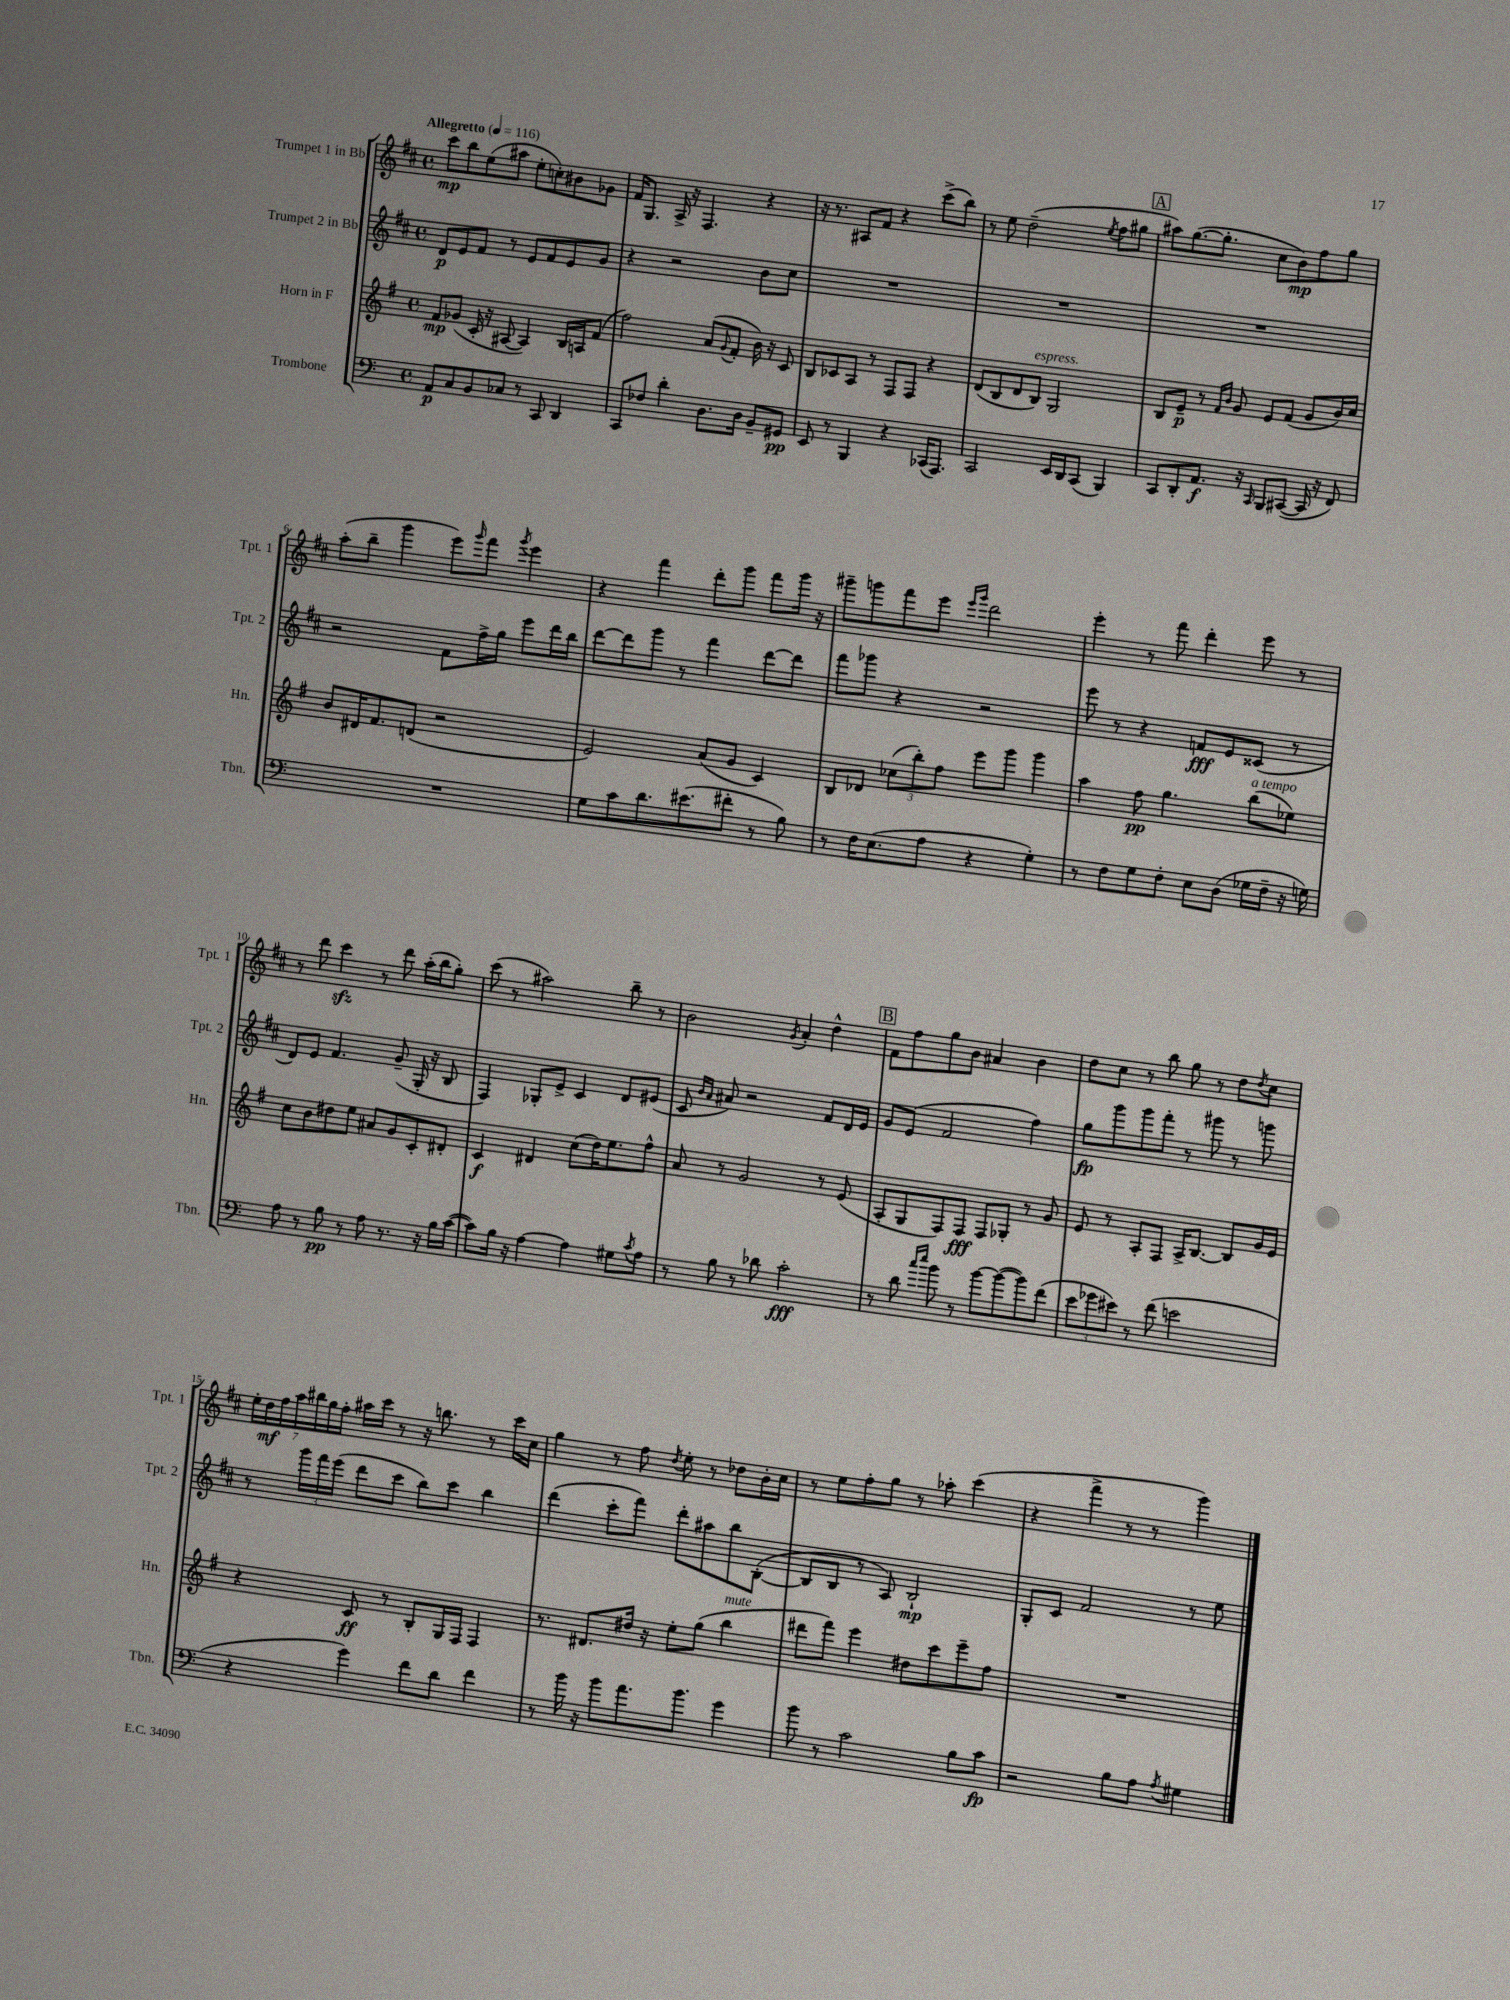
<<
\new StaffGroup <<
\new Staff = "s0" \with { instrumentName = "Trumpet 1 in Bb" shortInstrumentName = "Tpt. 1" } {
    \clef treble \key d \major \defaultTimeSignature \time 4/4 \tempo "Allegretto" 4 = 116
    cis'''8\mp b''8 e''8( ais''8 e''8-. c''8-.) bis'8 ges'8 |
    fis'16 g8. a16-> r16 fis4. r4 |
    r16 r8. ais8 fis'8 r4 cis'''8->( b''8) |
    r8 e''8 d''2--( \acciaccatura { e''8 } fis''8 gis''8 |
    \mark \markup { \box "A" } ais''8) g''8.~( g''8.-. cis''8 b'8\mp) fis''8 g''8 |
    a''8-.( b''8-- g'''4 e'''8) \grace { g'''16 } fis'''8 \acciaccatura { g'''8 } e'''4 |
    r4 fis'''4 d'''8-. g'''8 fis'''8 g'''16 r16 |
    gis'''8-- g'''8 fis'''8 e'''8 \grace { e'''16 g'''16 } d'''2 |
    e'''4-. r8 fis'''8 d'''4-. e'''8 r8 |
    r8 d'''8 cis'''4\sfz r8 d'''8 a''16-.( b''16 g''8-.) |
    cis'''8( r8 ais''2) b''8-- r8 |
    b'2 \acciaccatura { g'8 } a'4-. d''4-^ |
    \mark \markup { \box "B" } fis'8 fis''8 g''8 b'8 ais'4 b'4 |
    d''8 cis''8 r8 b''8 g''8 r8 d''8 \acciaccatura { d''8 } cis''8 |
    \tuplet 7/4 { e''16-. d''16\mf fis''16 a''16 bis''16 g''16 fis''16-. } ais''16 cis'''16 r8 r16 b''8. r8 cis'''16 cis''16 |
    g''4 r8 fis''8 \acciaccatura { d''8 } e''8-. r8 des''8 b'16-. cis''16 |
    r8 e''8 fis''8-. g''8 r8 aes''8-. cis'''4( |
    r4 fis'''4-> r8 r8 g'''4) \bar "|." |
}
\new Staff = "s1" \with { instrumentName = "Trumpet 2 in Bb" shortInstrumentName = "Tpt. 2" } {
    \clef treble \key d \major \defaultTimeSignature \time 4/4
    d'8\p e'8 fis'8 r8 e'8 fis'8 e'8 g'8 |
    r4 r2 b'8 cis''8 |
    R1 |
    R1 |
    \mark \markup { \box "A" } R1 |
    r2 fis'8 fis''16-> g''16 e'''8 d'''16 b''16 |
    d'''8~ d'''8 g'''8 r8 fis'''4 d'''8~ d'''8 |
    fis'''8 ges'''8 r4 r2 |
    e'''8 r8 r4 f'8\fff e'8 cisis'8( r8 |
    d'8) e'8 fis'4. g'8--( g16-. r16 b8 |
    fis4) ges8-. e'8-> cis'4 d'8 eis'8( |
    cis'8 \grace { b'16 a'16 } ais'8) r2 fis'8 d'16 e'16 |
    \mark \markup { \box "B" } g'8 e'8( fis'2 fis''4) |
    g''8\fp g'''8 g'''8 fis'''8-. r8 gis'''8 r8 g'''8 |
    r8 \tuplet 3/2 { g'''16 fis'''16 e'''16( } d'''8 cis'''8 b''8) cis'''8 b''4 |
    d'''4( cis'''8-. fis'''8) d'''8-. ais''8 b''8 b8~-.( |
    b8 b8 r8 a8) b2-!\mp |
    g8-. cis'8 fis'2 r8 e''8 \bar "|." |
}
\new Staff = "s2" \with { instrumentName = "Horn in F" shortInstrumentName = "Hn." } {
    \clef treble \key g \major \defaultTimeSignature \time 4/4
    fis'8\mp ges'8( c'16-. r16 ais8~ ais4) b16 a16 fis'8( |
    fis''2) a'8( \appoggiatura { g'8 } fis'8-. b'16) r16 c'8 |
    b8 ces'8 a8 r8 fis8 fis8 r4 |
    d'8( b8 d'8 b8^\markup { \italic "espress." }) g2 |
    \mark \markup { \box "A" } b8 e'8--\p r8 \grace { fis'16 b'16 } g'8 e'8 fis'8( g'8 b'16) c''16 |
    b'8 dis'16 fis'8. d'8( r2 |
    e'2) a'8( g'8 c'4) |
    b8 des'8 \tuplet 3/2 { ces''8( b''8-.) fis''8 } e'''8 g'''8 g'''4 |
    a''4 fis''8\pp g''4. b''8^\markup { \italic "a tempo" }( ees''8) |
    c''8 b'8 dis''8 e''8 ais'8 g'8 c'8-. dis'8-. |
    c'4\f dis'4 c''8( d''16) e''8. fis''8-^ |
    a'8 r8 g'2 r8 e'8( |
    \mark \markup { \box "B" } a8-. g8 fis8) fis8\fff fis8 ges8-. r8 g'8 |
    e'8 r8 a8-. fis8 a16-> b8.~ b8 g'16 e'16 |
    r4 c'8\ff r8 b8-. g16 fis16 fis4 |
    r8. dis'8. dis''16 r16 e''8-. g''8( b''4^\markup { \italic "mute" } |
    dis'''8 fis'''8) e'''4 dis''8 c'''8 e'''8-- fis''8 |
    R1 \bar "|." |
}
\new Staff = "s3" \with { instrumentName = "Trombone" shortInstrumentName = "Tbn." } {
    \clef bass \key c \major \defaultTimeSignature \time 4/4
    a,8\p c8 b,8 ces8 r8 c,8 d,4 |
    c,8 fes8 d'4-. d8. d16 b,8-- gis,8\pp |
    e,8 r8 b,,4 r4 ces,16( a,,8.) |
    c,2 e,16 d,16 c,8( b,,4) |
    \mark \markup { \box "A" } c,8 d,8-. a,8.\f r16 \grace { c,16 } b,,8 cis,8~( cis,16 r16 f,8) |
    R1 |
    g8 c'8 d'8. eis'8.( fis'8-. r8 b8) |
    r8 f16 e8.( a8 r4 g4-.) |
    r8 f8 g8 f8-. e8 d8( ges16 f16-- r16 g16) |
    a8 r8 b8\pp r8 a8 r8. r16 b16 c'16~( |
    c'8) b16 r16 a4~ a4 gis8 \acciaccatura { c'8 } a8 |
    r8 b8 r8 des'8 c'2-.\fff |
    \mark \markup { \box "B" } r8 d'8 \grace { c''16 e''16 } b'8 r8 b'8~ b'8~( b'8) f'8( |
    \tuplet 3/2 { e'8 ges'8 eis'8) } r8 f'8( e'2 |
    r4 g'4) f'8 d'8 f'4 |
    r8 b'16 r16 b'8 a'8. b'8. g'4 |
    b'8 r8 c'2 b8 c'8\fp |
    r2 b8 a8 \acciaccatura { a8 } gis4 \bar "|." |
}
>>
>>
